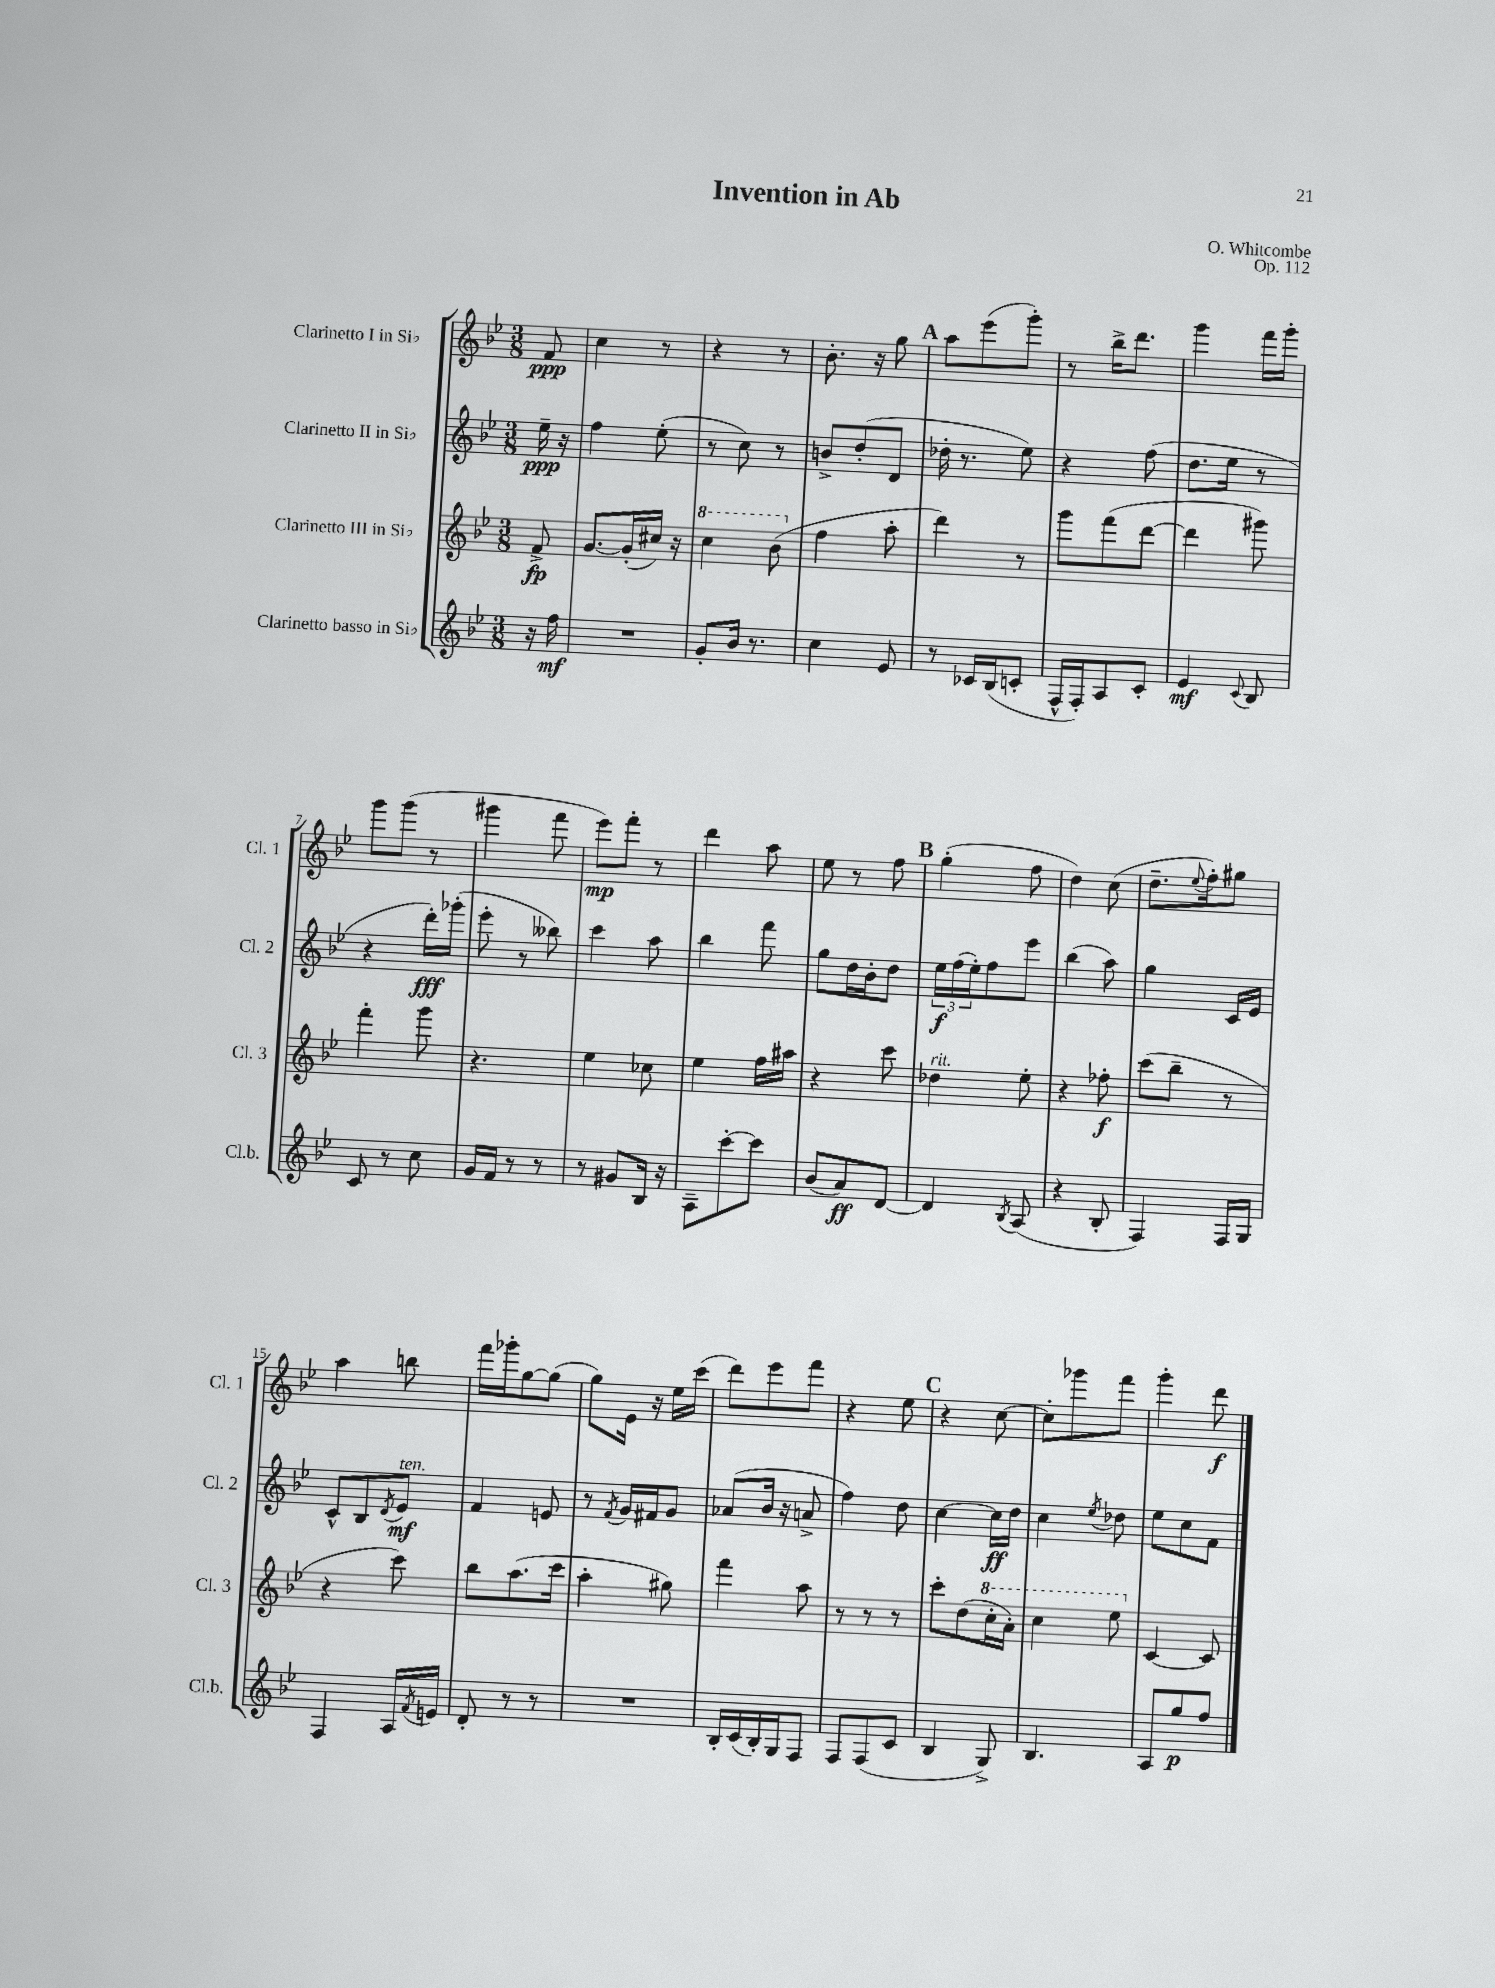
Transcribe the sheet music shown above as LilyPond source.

\header { title = "Invention in Ab" composer = "O. Whitcombe" opus = "Op. 112" }
<<
\new StaffGroup <<
\new Staff = "s0" \with { instrumentName = "Clarinetto I in Sib" shortInstrumentName = "Cl. 1" } {
    \clef treble \key bes \major \numericTimeSignature \time 3/8 \partial 8
    f'8\ppp |
    c''4 r8 |
    r4 r8 |
    bes'8.-. r16 g''8 |
    \mark \markup { \bold "A" } a''8 ees'''8( g'''8-.) |
    r8 bes''16-> d'''8. |
    g'''4 f'''16 g'''16-. |
    g'''8 g'''8( r8 |
    gis'''4 f'''8 |
    ees'''8\mp) f'''8-. r8 |
    d'''4 a''8 |
    ees''8 r8 f''8 |
    \mark \markup { \bold "B" } g''4-.( f''8 |
    d''4) c''8( |
    d''8.-- \appoggiatura { ees''8 } f''16-.) gis''8 |
    a''4 b''8 |
    f'''16 ges'''16-. g''8~ g''8( |
    g''8) ees'16 r16 ees''16 c'''16( |
    d'''8) ees'''8 f'''8 |
    r4 ees''8 |
    \mark \markup { \bold "C" } r4 c''8~ |
    c''8-. ges'''8 f'''8 |
    g'''4-. d'''8\f \bar "|." |
}
\new Staff = "s1" \with { instrumentName = "Clarinetto II in Sib" shortInstrumentName = "Cl. 2" } {
    \clef treble \key bes \major \numericTimeSignature \time 3/8 \partial 8
    ees''16--\ppp r16 |
    f''4 ees''8-.( |
    r8 c''8) r8 |
    b'8-> d''8-.( d'8 |
    \mark \markup { \bold "A" } des''16-. r8. ees''8) |
    r4 f''8( |
    d''8. ees''16 r8 |
    r4 d'''16-.\fff) ges'''16-.( |
    ees'''8-. r8 beses''8) |
    c'''4 a''8 |
    bes''4 f'''8 |
    g''8 d''16 bes'16-. d''8 |
    \mark \markup { \bold "B" } \tuplet 3/2 { ees''16\f f''16( ees''16-.) } f''8 ees'''8 |
    bes''4( a''8) |
    g''4 c'16 ees'16 |
    c'8-^ bes8 \acciaccatura { d'8 } ees'8\mf^\markup { \italic "ten." } |
    f'4 e'8 |
    r8 \acciaccatura { f'8 } g'16 fis'16 g'8 |
    aes'8( bes'16 r16 a'8-> |
    f''4) d''8 |
    \mark \markup { \bold "C" } c''4~ c''16\ff d''16 |
    c''4 \acciaccatura { ees''8 } des''8 |
    ees''8 c''8 f'8 \bar "|." |
}
\new Staff = "s2" \with { instrumentName = "Clarinetto III in Sib" shortInstrumentName = "Cl. 3" } {
    \clef treble \key bes \major \numericTimeSignature \time 3/8 \partial 8
    f'8->\fp |
    g'8.~ g'16-.( cis''16) r16 |
    \ottava #1 c'''4 bes''8( \ottava #0 |
    f''4 a''8-. |
    \mark \markup { \bold "A" } d'''4) r8 |
    g'''8 f'''8( d'''8~ |
    d'''4 gis'''8) |
    f'''4-. g'''8 |
    r4. |
    ees''4 ces''8 |
    ees''4 f''16 ais''16 |
    r4 c'''8 |
    \mark \markup { \bold "B" } des''4^\markup { \italic "rit." } ees''8-. |
    r4 fes''8-.\f |
    c'''8( bes''8-- r8 |
    r4 c'''8) |
    bes''8 a''8.( c'''16 |
    a''4-. gis''8) |
    f'''4 a''8 |
    r8 r8 r8 |
    \mark \markup { \bold "C" } c'''8-. d''8( \ottava #1 c'''16-. a''16-.) |
    c'''4 ees'''8 \ottava #0 |
    c'4~ c'8 \bar "|." |
}
\new Staff = "s3" \with { instrumentName = "Clarinetto basso in Sib" shortInstrumentName = "Cl.b." } {
    \clef treble \key bes \major \numericTimeSignature \time 3/8 \partial 8
    r16 f''16\mf |
    R4. |
    g'8-. bes'16 r8. |
    c''4 ees'8 |
    \mark \markup { \bold "A" } r8 ces'16 bes16( c'8-. |
    f16-^ f16-.) a8 c'8-. |
    ees'4\mf \appoggiatura { c'8 } bes8 |
    c'8 r8 c''8 |
    g'16 f'16 r8 r8 |
    r8 gis'8 bes16 r16 |
    a8-- c'''8~-. c'''8 |
    bes'8( a'8\ff) d'8~ |
    \mark \markup { \bold "B" } d'4 \acciaccatura { bes8 } a8( |
    r4 bes8-. |
    f4) f16 g16 |
    f4 a16 \acciaccatura { f'8 } e'16 |
    d'8-. r8 r8 |
    R4. |
    bes16-. c'16( bes16-.) g16 f8 |
    f8 f8( c'8 |
    \mark \markup { \bold "C" } bes4 g8->) |
    bes4. |
    a8 g''8\p f''8 \bar "|." |
}
>>
>>
